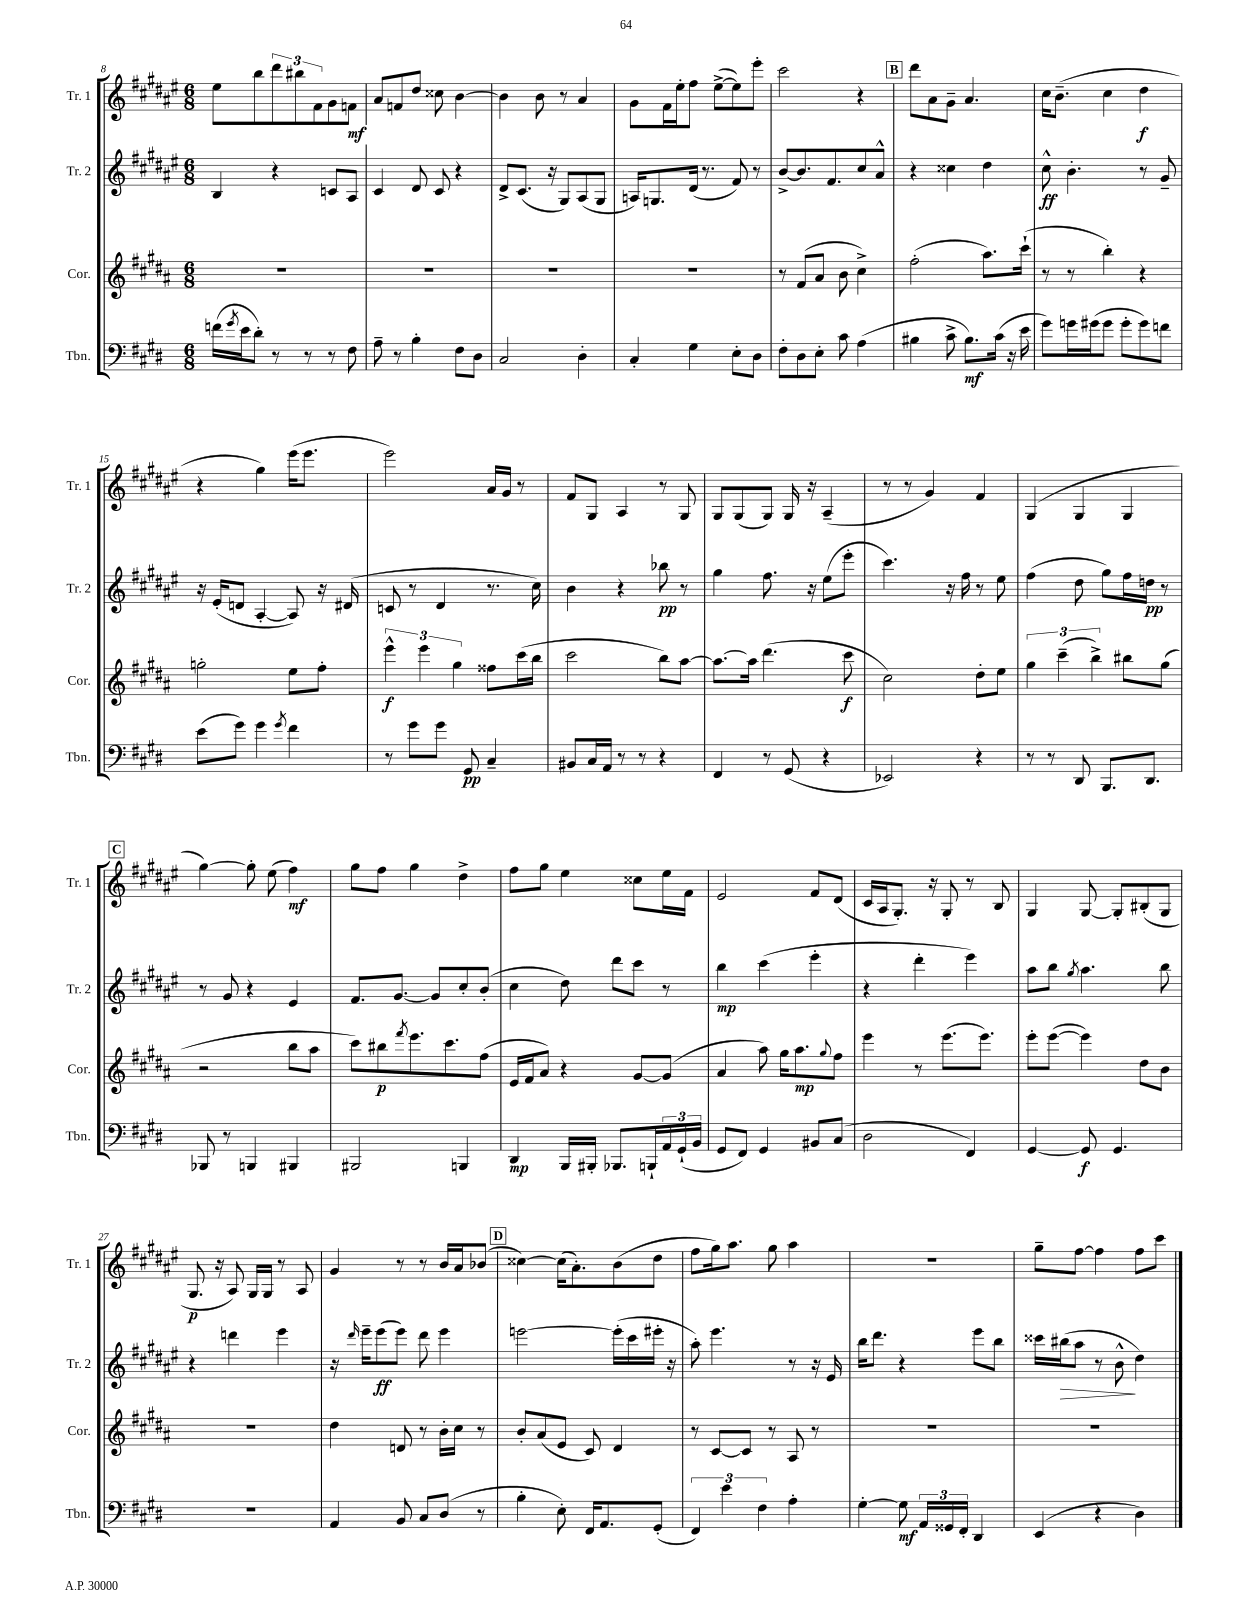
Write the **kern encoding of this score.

**kern	**kern	**kern	**kern
*staff4	*staff3	*staff2	*staff1
*clefF4	*clefG2	*clefG2	*clefG2
*k[f#c#g#d#]	*k[f#c#g#d#a#]	*k[f#c#g#d#a#e#]	*k[f#c#g#d#a#e#]
*M6/8	*M6/8	*M6/8	*M6/8
(16f\LL	2.r	4B/	8ee#\L
8qg#/	.	.	.
16e\J	.	.	.
8d#'\J)	.	.	8bb\
8r	.	4r	12ddd#\
.	.	.	12bb#\
8r	.	.	.
.	.	.	12f#\
8r	.	8c/L	8g#\
8F#\	.	8A#/J	8f\J
=	=	=	=
8A~\	2.r	4c#/	8a#/L
8r	.	.	8f/
4B'\	.	8d#/	8dd#/J
.	.	8c#/	8cc##\
8F#\L	.	4r	[4b\
8D#\J	.	.	.
=	=	=	=
2C#/	2.r	8d#^/L	4b\]
.	.	(8.c#/J	.
.	.	.	8b\
.	.	16r	.
.	.	8G#/L)	8r
4D#'\	.	(8A#/	4a#/
.	.	8G#/J	.
=	=	=	=
4C#'/	2.r	16A/LK)	8g#\L
.	.	8.G/	.
.	.	.	16f#\L
.	.	.	16ee#'\J
4G#\	.	(16d#/Jk	8ff#\J
.	.	8.r	.
.	.	.	([8ee#^\L
8E'\L	.	8f#/)	8ee#\])
8D#\J	.	8r	8eee#'\J
=	=	=	=
8F#'\L	8r	[8b^/L	2ccc#\
8D#\	(8f#/L	8.b/]	.
8E'\J	8a#/J	.	.
.	.	8.f#/	.
8c#\	8b\	.	.
(4A\	4cc#^\)	8cc#/	4r
.	.	8a#^^/J	.
=	=	=	=
4B#\	(2ff#'\	4r	8ddd#\L
.	.	.	8a#\
8c#^\	.	4cc##\	8g#~\J
8.B#\L)	.	.	4.a#/
.	8.aa#\L)	4dd#\	.
(16c#\Jk	.	.	.
16r	.	.	.
16e\	(16ccc#`\Jk	.	.
=	=	=	=
8g#\L)	8r	8cc#^^\	16cc#\LK
.	.	.	(8.b~\J
16g\L	8r	4.b'\	.
(16g#\J	.	.	.
8g#\J	4bb'\)	.	4cc#\
8g#'\L	.	.	.
8g#\)	4r	8r	4dd#\
8f\J	.	8g#~/	.
=	=	=	=
(8e\L	2gg'\	16r	4r
.	.	(16e#'/LK	.
8g#\J)	.	8d/J	.
4g#\	.	[4A#'/	4gg#\)
8qg#/	.	.	.
4f#\	8ee\L	8A#/])	(16eee#\LK
.	.	.	8.eee#\J
.	8ff#'\J	16r	.
.	.	(16d#/	.
=	=	=	=
8r	6eee^^\	8c/	2eee#\)
8g#\L	.	8r	.
.	6eee\	.	.
8g#\J	.	4d#/	.
.	6gg#\	.	.
8GG#/	.	.	.
4C#~/	8ff##\L	8.r	16a#/LL
.	.	.	16g#/JJ
.	(16ccc#\L	.	8r
.	16bb\JJ	16cc#\)	.
=	=	=	=
8BB#/L	2ccc#\	4b\	8f#/L
16C#/L	.	.	8G#/J
16AA/JJ	.	.	.
8r	.	4r	4A#/
8r	.	.	.
4r	8bb\L)	8bb-\	8r
.	[8aa#\J	8r	8G#/
=	=	=	=
4FF#/	8.aa#\_L	4gg#\	8G#/L
.	.	.	(8G#/
.	16aa#\]Jk	.	.
8r	(4.ddd#\	8.ff#\	8G#/J)
(8GG#/	.	.	16G#/
.	.	16r	16r
4r	.	(8ee#\L	(4A#~/
.	8ccc#\	8eee#'\J	.
=	=	=	=
2EE-/)	2cc#\)	4.ccc#\)	8r
.	.	.	8r
.	.	.	4g#/)
.	.	16r	.
.	.	16ff#\	.
4r	8dd#'\L	8r	4f#/
.	8ee\J	8ee#\	.
=	=	=	=
8r	6gg#\	(4ff#\	(4G#/
8r	.	.	.
.	(6ccc#~\	.	.
8DD#/	.	8dd#\	4G#/
.	6bb^\)	.	.
8.BBB/L	.	8gg#\L)	.
.	8bb#\L	16ff#\L	4G#/
8.DD#/J	.	16dd\JJ	.
.	(8gg#\J	8r	.
=	=	=	=
8BBB-/	2r	8r	[4gg#\)
8r	.	8g#/	.
4BBB/	.	4r	8gg#'\]
.	.	.	(8ee#\
4BBB#/	8bb\L	4e#/	4ff#\)
.	8aa#\J	.	.
=	=	=	=
2BBB#/	8ccc#\L)	8.f#/L	8gg#\L
.	8bb#\	.	8ff#\J
.	.	[8.g#/J	.
.	8qfff#/	.	.
.	8.eee\	.	4gg#\
.	.	8g#/]L	.
.	8.ccc#\	.	.
4BBB/	.	8cc#'/	4dd#^\
.	(8ff#\J	(8b'/J	.
=	=	=	=
4DD#/	16e/LL	4cc#\	8ff#\L
.	16f#/J	.	.
.	8a#/J)	.	8gg#\J
16BBB/LL	4r	8dd#\)	4ee#\
16BBB#'/JJ	.	.	.
8.BBB-/L	.	8ddd#\L	.
.	[8g#/L	8ccc#\J	8cc##\L
16BBB`/L	.	.	.
24AA/	(8g#/]J	8r	16ee#\L
(24GG#`/	.	.	.
.	.	.	16f#\JJ
24BB/JJ	.	.	.
=	=	=	=
8GG#/L	4a#/	4bb\	2e#/
8FF#/J)	.	.	.
4GG#/	8aa#\)	(4ccc#\	.
.	16gg#\LK	.	.
.	8.aa#\	.	.
8BB#/L	.	4eee#'\	8f#/L
.	8qqgg#/	.	.
(8C#/J	8ff#\J	.	(8d#/J
=	=	=	=
2D#\	4eee\	4r	16c#/LL
.	.	.	16A#/J
.	.	.	8.G#'/J)
.	8r	4ddd#'\	.
.	.	.	16r
.	(8.eee\L	.	8G#'/
4FF#/)	.	4eee#\)	8r
.	8.eee\J)	.	.
.	.	.	8B/
=	=	=	=
[4GG#/	8eee'\L	8aa#\L	4G#/
.	([8eee\J	8bb\J	.
.	.	8qgg#/	.
8GG#/]	4eee\])	4.aa#\	[8G#/
4.GG#/	.	.	8G#'/]L
.	8dd#\L	.	(8B#'/
.	8b\J	8bb\	8G#/J
=	=	=	=
2.r	2.r	4r	8.G#/
.	.	.	16r
.	.	4ddd\	8A#/)
.	.	.	16G#/LL
.	.	.	16G#/JJ
.	.	4eee#\	8r
.	.	.	8A#/
=	=	=	=
4AA/	4dd#\	16r	4g#/
.	.	16qqddd#/	.
.	.	16eee#~\LK	.
.	.	(8eee#\	.
8BB/	8d/	8eee#\J)	8r
8C#/L	8r	8ddd#\	8r
(8D#/J	16b'\LL	4eee#\	16b/LL
.	16cc#\JJ	.	16a#/J
8r	8r	.	(8b-/J
=	=	=	=
4B'\	8b'/L	[2eee\	[4cc##\)
.	(8a#/	.	.
8E'\)	8e/J	.	(16cc##\]LK
.	.	.	8.a#'\)
16FF#/LK	8c#/)	.	.
8.AA/	.	.	.
.	4d#/	(16eee'\]LL	(8b\
.	.	16ccc#\	.
(8GG#'/J	.	16eee#'\JJ	8dd#\J
.	.	16r	.
=	=	=	=
6FF#/)	8r	8aa#'\)	8ff#\L
.	[8c#/L	4.eee#\	16gg#\k)
6e\	.	.	.
.	.	.	8.aa#\J
.	8c#/]J	.	.
6F#\	.	.	.
.	8r	.	8gg#\
4A'\	8A#/	8r	4aa#\
.	8r	16r	.
.	.	16e#/	.
=	=	=	=
[4G#'\	2.r	16bb\LK	2.r
.	.	8.ddd#\J	.
8G#\]	.	4r	.
24AA/LL	.	.	.
24GG##/	.	.	.
24FF#'/JJ	.	.	.
4DD#/	.	8eee#\L	.
.	.	8bb\J	.
=	=	=	=
(4EE/	2.r	16ccc##\LL	8gg#~\L
.	.	(16bb#\J	.
.	.	8aa#\J	[8ff#\J
4r	.	8r	4ff#\]
.	.	8b^^\	.
4D#\)	.	4dd#\)	8ff#\L
.	.	.	8ccc#\J
==	==	==	==
*-	*-	*-	*-
